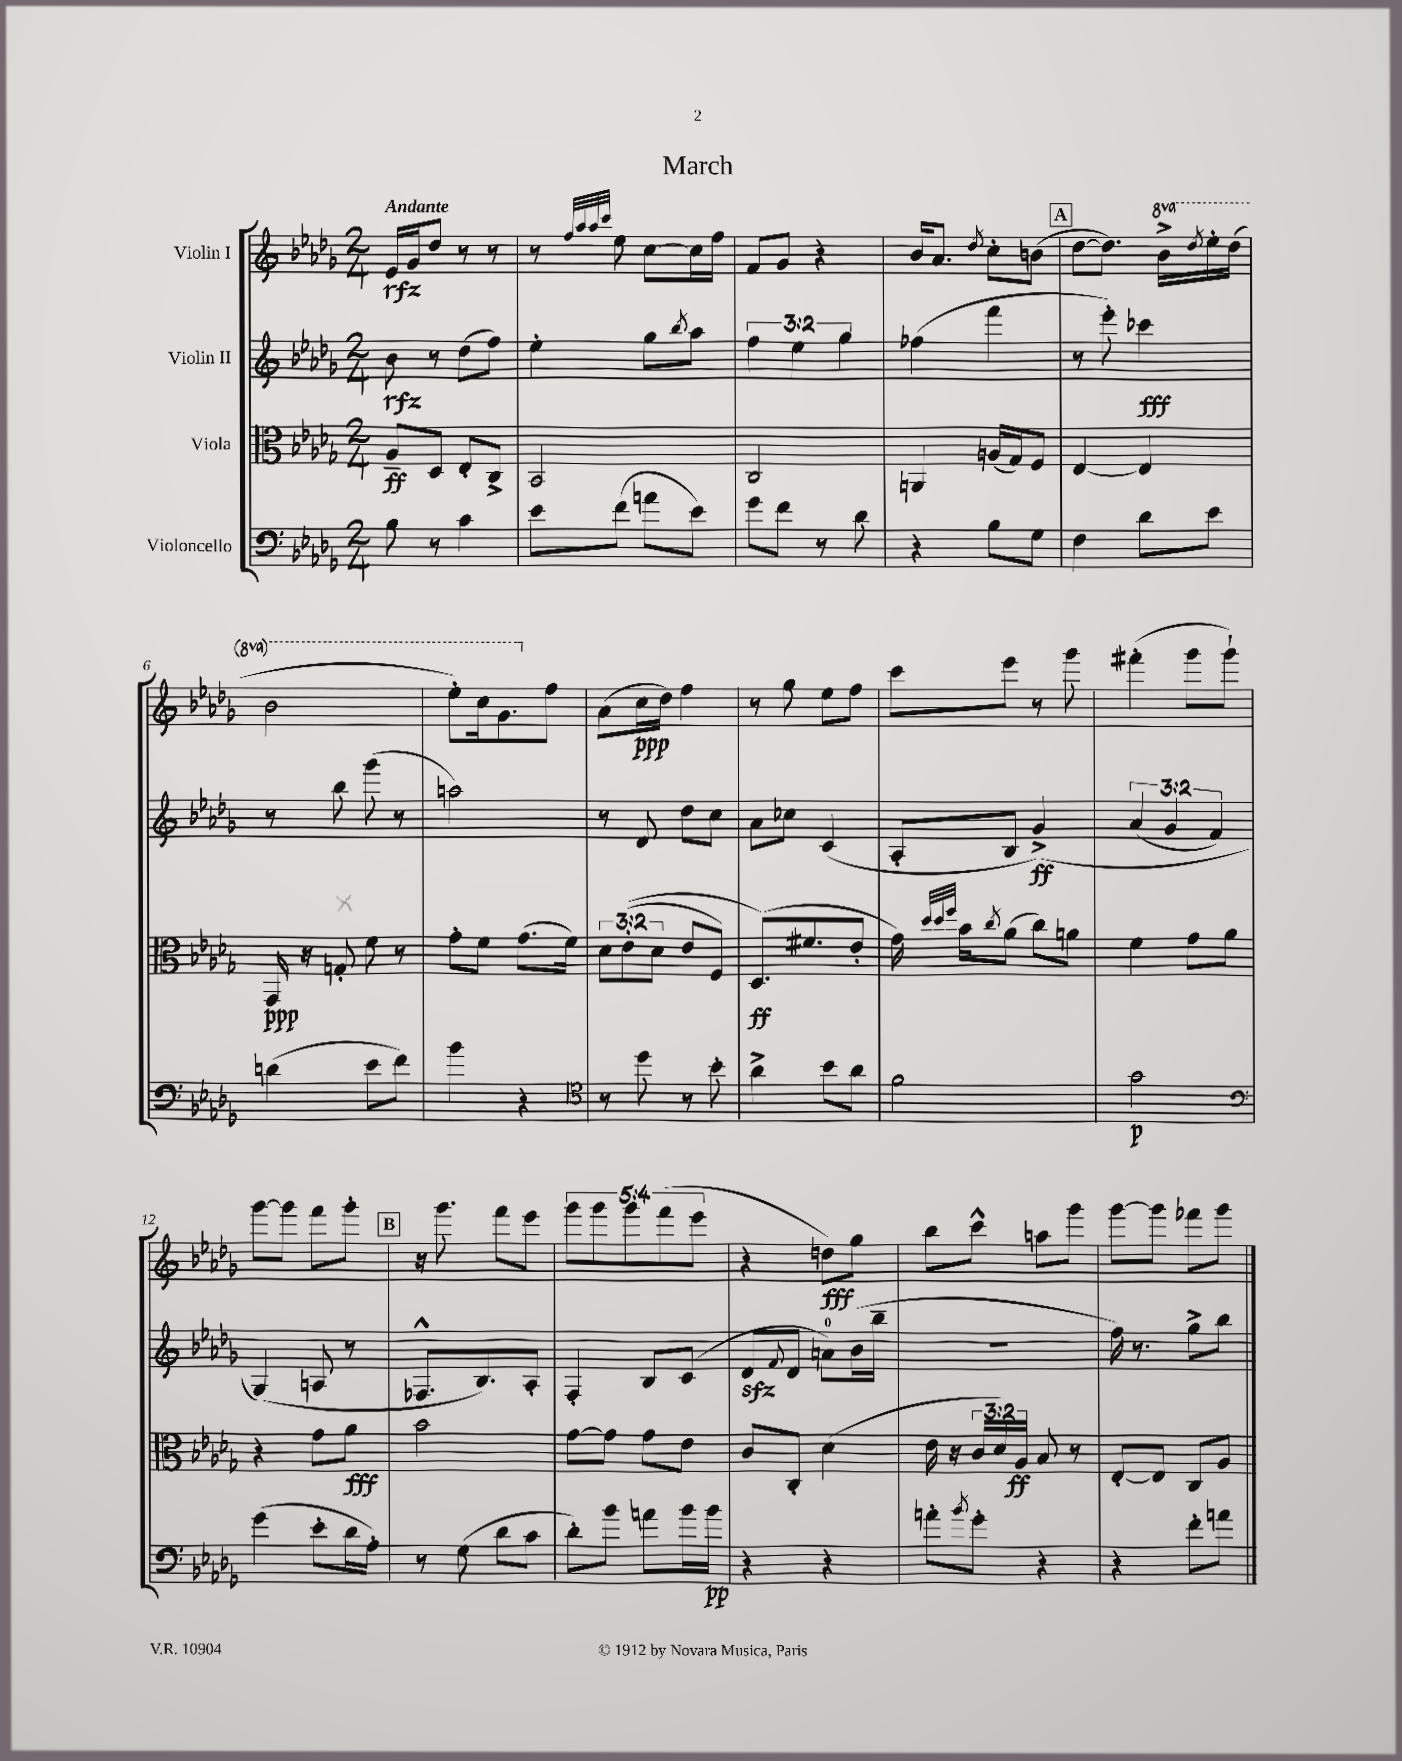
\header { title = "March" }
<<
\new StaffGroup <<
\new Staff = "s0" \with { instrumentName = "Violin I" } {
    \clef treble \key des \major \numericTimeSignature \time 2/4 \override Staff.TupletNumber.text = #tuplet-number::calc-fraction-text \set Staff.ottavationMarkups = #ottavation-simple-ordinals \tempo "Andante"
    ees'16\rfz ges'16 des''8 r8 r8 |
    r8 \grace { f''32 aes''32 aes''32 c'''32 } ees''8 c''8~ c''16 f''16 |
    f'8 ges'8 r4 |
    bes'16 aes'8. \acciaccatura { des''8 } c''8-. b'8( |
    \mark \markup { \box "A" } des''8~ des''8.) \ottava #1 bes''16-> \acciaccatura { des'''8 } ees'''16-. des'''16( |
    bes''2 |
    ees'''8-.) c'''16 ges''8. \ottava #0 f''8 |
    aes'8( c''16\ppp des''16) f''4 |
    r8 ges''8 ees''8 f''8 |
    c'''8 ees'''8 r8 ges'''8 |
    fis'''4-.( ges'''8 ges'''8-!) |
    ges'''8~ ges'''8 f'''8 ges'''8-. |
    \mark \markup { \box "B" } r16 ges'''8. f'''8 ees'''8 |
    \tuplet 5/4 { ges'''8 ges'''8 ges'''8 f'''8( ees'''8 } |
    r4 d''8\fff) ges''8 |
    bes''8 c'''8-^ a''8 ges'''8 |
    ges'''8~ ges'''8 fes'''8 ges'''8 \bar "|." |
}
\new Staff = "s1" \with { instrumentName = "Violin II" } {
    \clef treble \key des \major \numericTimeSignature \time 2/4 \override Staff.TupletNumber.text = #tuplet-number::calc-fraction-text
    bes'8\rfz r8 des''8( f''8) |
    ees''4-. ges''8 \acciaccatura { bes''8 } aes''8 |
    \tuplet 3/2 { f''4 ees''4 ges''4 } |
    fes''4( f'''4 |
    \mark \markup { \box "A" } r8 ees'''8-.) ces'''4\fff |
    r8 bes''8 ges'''8( r8 |
    a''2) |
    r8 des'8 des''8 c''8 |
    aes'8 ces''8 c'4( |
    aes8-. bes8 ges'4->\ff)\( |
    \tuplet 3/2 { aes'4( ges'4 f'4) } |
    ges4(\) a8 r8 |
    \mark \markup { \box "B" } fes8.-^ bes8.) aes8-. |
    f4-. bes8 c'8( |
    des'8\sfz \appoggiatura { f'8 } des'8 a'8-0) bes'16( bes''16-- |
    R2 |
    f''16) r8. ges''8-> bes''8 \bar "|." |
}
\new Staff = "s2" \with { instrumentName = "Viola" } {
    \clef alto \key des \major \numericTimeSignature \time 2/4 \override Staff.TupletNumber.text = #tuplet-number::calc-fraction-text
    aes8--\ff des8 ees8-. c8-> |
    bes,2 |
    c2 |
    a,4 a16( ges16) f8 |
    \mark \markup { \box "A" } ees4~ ees4 |
    ges,16\ppp r16 g8-. f'8 r8 |
    ges'8-. f'8 ges'8.( f'16) |
    \tuplet 3/2 { des'8 ees'8-.(\( des'8 } ees'8 f8) |
    des8.\ff(\) fis'8. ees'8-. |
    ges'16) \grace { des''32 des''32 f''32 } bes'16 \acciaccatura { c''8 } aes'8( c''8) a'8 |
    f'4 ges'8 aes'8 |
    r4 ges'8 aes'8\fff |
    \mark \markup { \box "B" } bes'2 |
    ges'8~ ges'8 ges'8 ees'8 |
    c'8 c8-. des'4( |
    ees'16 r16 \tuplet 3/2 { c'16 des'16) aes16\ff } bes8 r8 |
    ees8~-. ees8 c8 aes8 \bar "|." |
}
\new Staff = "s3" \with { instrumentName = "Violoncello" } {
    \clef bass \key des \major \numericTimeSignature \time 2/4
    bes8 r8 c'4 |
    ees'8 f'8( a'8 ees'8) |
    ges'8 f'8 r8 des'8 |
    r4 bes8 ges8 |
    \mark \markup { \box "A" } f4 des'8 ees'8 |
    d'4( ees'8 f'8) |
    bes'4 r4 |
    \clef tenor r8 des''8 r8 bes'8-. |
    aes'4-> bes'8 aes'8 |
    f'2 |
    ges'2\p |
    \clef bass ges'4( ees'8-. des'16 aes16-.) |
    \mark \markup { \box "B" } r8 ges8( des'8 c'8 |
    des'8-.) bes'8 a'8 bes'16 bes'16\pp |
    r4 r4 |
    a'8-. \acciaccatura { bes'8 } ges'8-. r4 |
    r4 f'8-. a'8 \bar "|." |
}
>>
>>
